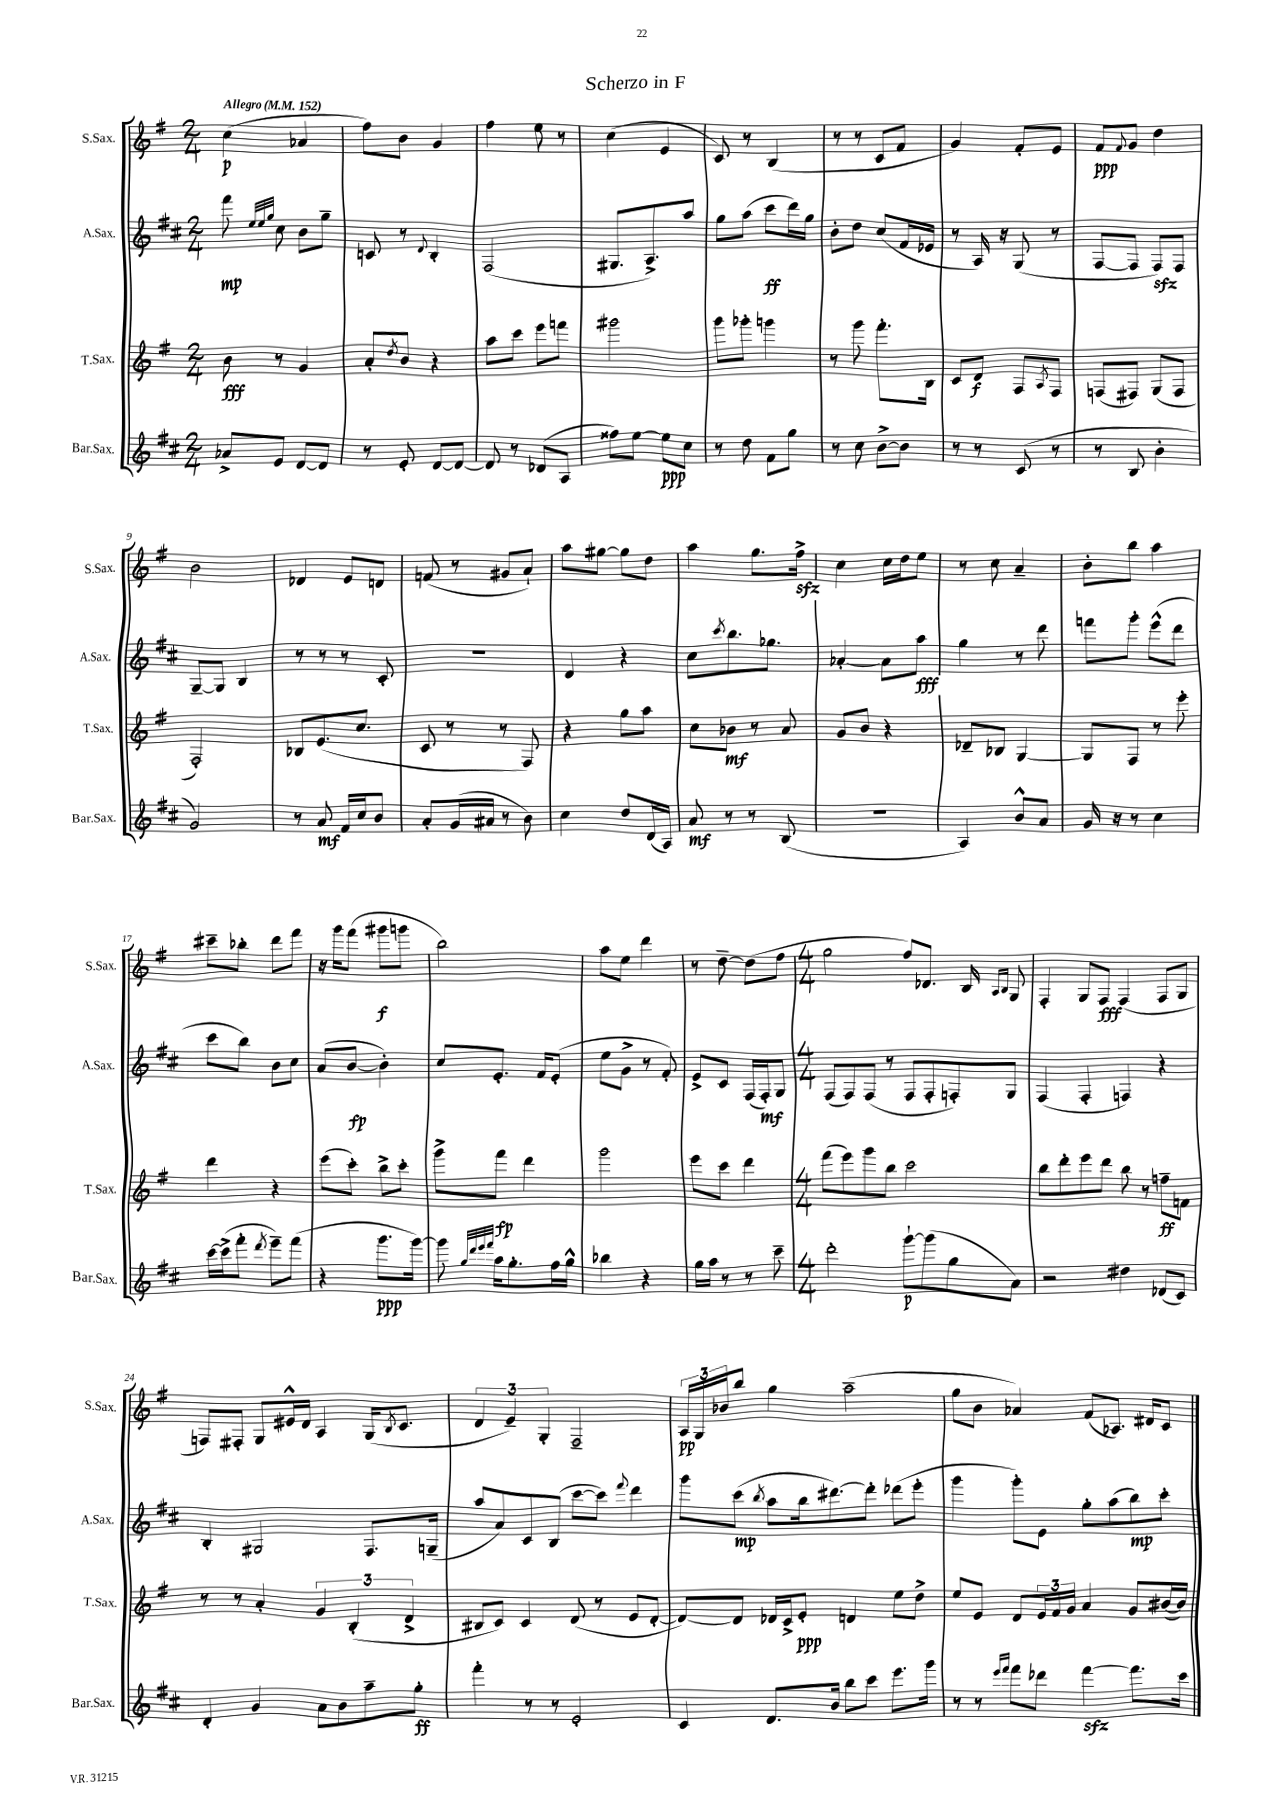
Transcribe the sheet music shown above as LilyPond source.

\header { title = "Scherzo in F" }
<<
\new StaffGroup <<
\new Staff = "s0" \with { instrumentName = "S.Sax." shortInstrumentName = "S.Sax." } {
    \clef treble \key g \major \numericTimeSignature \time 2/4 \tempo "Allegro" 4 = 152
    c''4\p( aes'4 |
    fis''8) b'8 g'4 |
    fis''4 e''8 r8 |
    c''4( e'4 |
    c'8) r8 b4( |
    r8 r8 c'8 fis'8 |
    g'4) fis'8-. e'8 |
    fis'8\ppp \appoggiatura { fis'8 } g'8 d''4 |
    b'2 |
    des'4 e'8 d'8 |
    f'8( r8 gis'8 a'8-!) |
    a''8 gis''8~ gis''8 d''8 |
    a''4 g''8. fis''16->\sfz |
    c''4 c''16 d''16 e''8 |
    r8 c''8 a'4-- |
    b'8-. b''8 a''4 |
    cis'''8-- bes''8-. d'''8 fis'''8 |
    r16 g'''16 fis'''8( gis'''8\f g'''8 |
    b''2) |
    a''8 e''8 d'''4 |
    r8 d''8~-- d''8( fis''8 |
    \numericTimeSignature \time 4/4 g''2 fis''8) des'8. b16 \grace { a16 b16 } g8 |
    fis4-. g8 fis8\fff fis4( fis8 g8 |
    f8) fis8-. g8 eis'16-^ d'16 a4 g16( \acciaccatura { b8 } c'8. |
    \tuplet 3/2 { d'4 e'4--) g4-. } fis2-- |
    \tuplet 3/2 { a16\pp g16 bes'16 } b''8 g''4 a''2--( |
    g''8 b'8 aes'4) fis'8( aes8.) dis'16 c'8 \bar "|." |
}
\new Staff = "s1" \with { instrumentName = "A.Sax." shortInstrumentName = "A.Sax." } {
    \clef treble \key d \major \numericTimeSignature \time 2/4
    fis'''8\mp \grace { e''32 e''32 g''32 } cis''8 b'8 g''8-- |
    c'8 r8 \appoggiatura { d'8 } b4-. |
    fis2( |
    gis8. a8.->) a''8 |
    g''8 a''8( cis'''8\ff d'''16) g''16 |
    b'8-. d''8 cis''8( fis'16 ees'16 |
    r8 a16) r16 g8( r8 |
    fis8~ fis8 fis8\sfz) fis8 |
    g8~-- g8 b4 |
    r8 r8 r8 cis'8-. |
    R2 |
    d'4 r4 |
    cis''8 \acciaccatura { cis'''8 } b''8. ges''8. |
    aes'4~-. aes'8 a''8\fff |
    g''4 r8 d'''8 |
    f'''8 g'''8-. e'''8-^( d'''8 |
    cis'''8 b''8) b'8 cis''8 |
    a'8( b'8~\fp b'4-.) |
    cis''8 e'8.-. fis'16 e'8-.( |
    e''8 g'8-> r8 fis'8-.) |
    e'8-> cis'8 fis16( fis16-.\mf) g8 |
    \numericTimeSignature \time 4/4 fis8( fis8) fis8( r8 fis8 fis8-. f8-.) g8 |
    fis4( fis4-. f4) r4 |
    b4-. gis2 fis8. g16--( |
    a''8 a'8) cis'8 b8( cis'''8~ cis'''8) \appoggiatura { fis'''8 } d'''4 |
    g'''8 cis'''8\mp( \acciaccatura { b''8 } a''8 b''16 dis'''8.~) dis'''8-. des'''8( e'''8-. |
    g'''4 g'''8-.) e'8 g''8-. a''8( b''8\mp) cis'''8-. \bar "|." |
}
\new Staff = "s2" \with { instrumentName = "T.Sax." shortInstrumentName = "T.Sax." } {
    \clef treble \key g \major \numericTimeSignature \time 2/4
    b'8\fff r8 g'4 |
    a'8-. \acciaccatura { d''8 } b'8 r4 |
    a''8 c'''8 e'''8 f'''8 |
    gis'''2 |
    g'''8 ges'''8-. g'''4 |
    r8 g'''8 fis'''8.-. b16 |
    c'8 d'8\f fis8 \acciaccatura { a8 } fis8 |
    f8( fis8) g8( fis8 |
    fis2-.) |
    bes8 e'8.( c''8. |
    c'8 r8 r8 fis8) |
    r4 g''8 a''8 |
    c''8 bes'8\mf r8 a'8 |
    g'8 b'8 r4 |
    des'8-- bes8 g4~ |
    g8 fis8 r8 e'''8-. |
    d'''4 r4 |
    e'''8( c'''8-.) b''8-> c'''8-. |
    g'''8-> fis'''8\fp d'''4 |
    g'''2 |
    e'''8 c'''8 d'''4 |
    \numericTimeSignature \time 4/4 fis'''8( e'''8) g'''8 b''8 c'''2 |
    b''8 d'''8-. e'''8 d'''8 b''8 r8 f''8--\ff f'8 |
    r8 r8 a'4-. \tuplet 3/2 { g'4 b4-.( d'4-> } |
    bis8 c'8) c'4 d'8( r8 e'8 d'8~-. |
    d'8~) d'8 des'16 c'16-> e'8-.\ppp d'4 e''8 d''8-> |
    e''8 e'8 d'8 \tuplet 3/2 { e'16 fis'16 g'16 } a'4 g'8 bis'16~( bis'16) \bar "|." |
}
\new Staff = "s3" \with { instrumentName = "Bar.Sax." shortInstrumentName = "Bar.Sax." } {
    \clef treble \key d \major \numericTimeSignature \time 2/4
    aes'8-> e'8 d'8~ d'8 |
    r8 e'8-. d'8~ d'8~ |
    d'8 r8 des'8( a8 |
    fisis''8) e''8~ e''8\ppp cis''8 |
    r8 d''8 fis'8 g''8 |
    r8 cis''8 b'8~-> b'8 |
    r8 r8 cis'8( r8 |
    r8 b8 b'4-. |
    g'2) |
    r8 a'8\mf fis'16 cis''16 b'8 |
    a'8-. g'16( ais'16 r8 b'8) |
    cis''4 d''8 d'16( a16) |
    a'8\mf r8 r8 b8( |
    r2 |
    a4) b'8-^ a'8 |
    g'16 r16 r8 cis''4 |
    cis'''16~ cis'''16->( fis'''8-. \acciaccatura { d'''8 } e'''8--) fis'''8( |
    r4 g'''8.\ppp g'''16~) |
    g'''8 \grace { g''32 d'''32 e'''32 fis'''32 } a''16 g''8.-. fis''16 g''16-^ |
    bes''4 r4 |
    g''16 a''16 r8 r8 cis'''8-- |
    \numericTimeSignature \time 4/4 d'''2-. g'''8~-!\p g'''8( g''8 a'8) |
    r2 dis''4 des'8( cis'8) |
    d'4-. g'4 a'8 b'8 a''8-- g''8-.\ff |
    fis'''4-. r8 r8 e'2-. |
    cis'4 d'8. b'16 b''8 cis'''8 e'''8. g'''16 |
    r8 r8 \grace { e'''16 fis'''16 } fis'''8 des'''8 fis'''4~\sfz fis'''8. cis'''16 \bar "|." |
}
>>
>>
